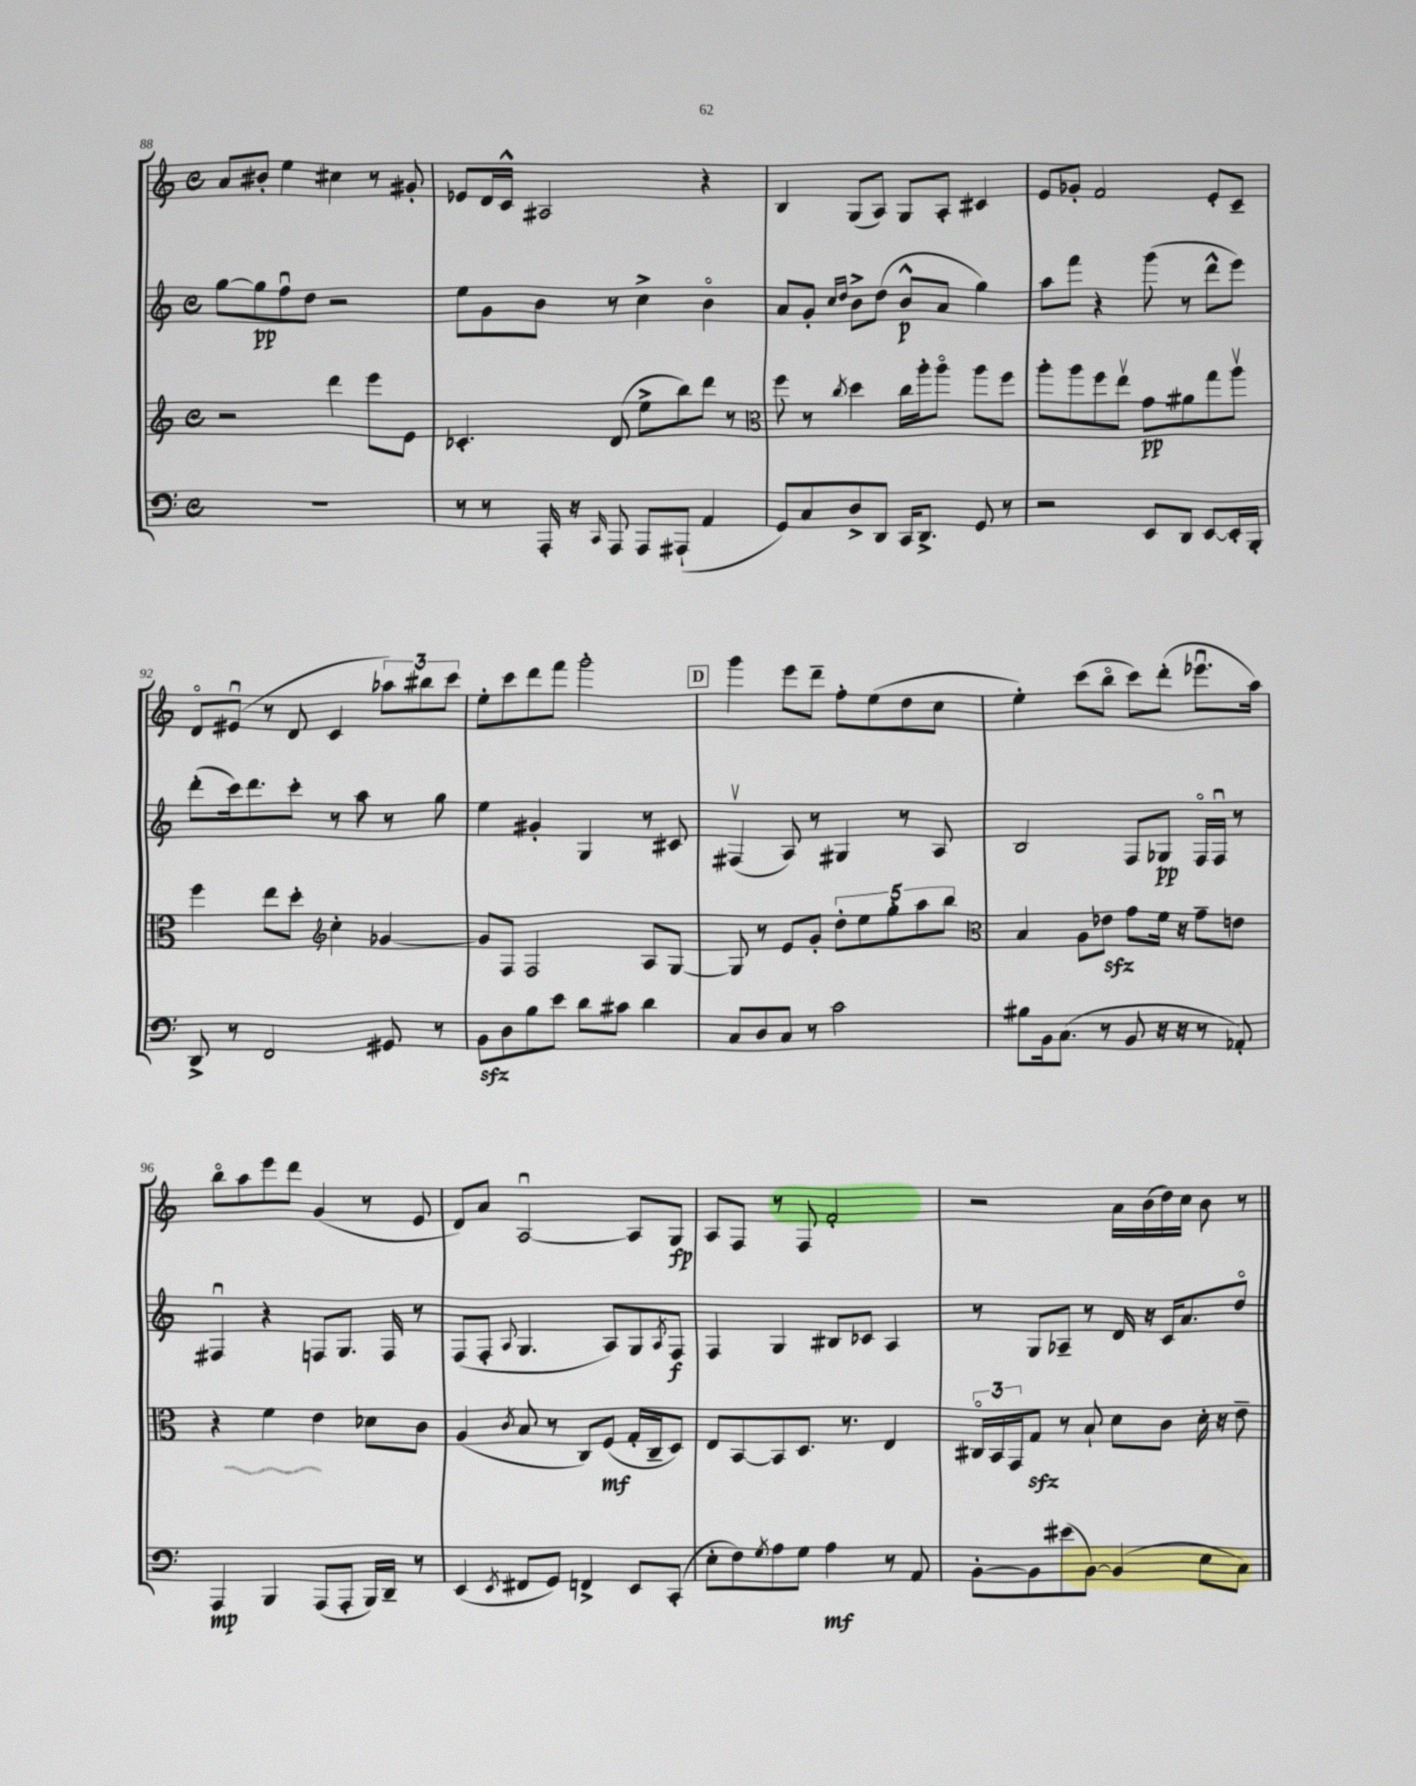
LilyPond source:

<<
\new StaffGroup <<
\new Staff = "s0" {
    \clef treble \key c \major \defaultTimeSignature \time 4/4
    a'8 bis'8-. e''4 cis''4 r8 gis'8-. |
    ees'8 d'16 c'16-^ ais2 r4 |
    b4 g8( a8) g8 a8-. cis'4 |
    e'8 ges'8-. f'2 e'8-. c'8-- |
    d'8\flageolet eis'8\downbow( r8 d'8 c'4 \tuplet 3/2 { aes''8) bis''8 c'''8 } |
    e''8-. c'''8 d'''8 f'''8 g'''2-. |
    \mark \markup { \box "D" } g'''4 e'''8 d'''8-- f''8-. e''8( d''8 c''8 |
    e''4-.) c'''8( b''8\flageolet c'''8) d'''8-.( ees'''8.\downbow a''16) |
    b''8\flageolet a''8 e'''8 d'''8 g'4( r8 e'8 |
    d'8) a'8 a2~\downbow a8 g8\fp |
    a8 f8 r8 f8 f'2-. |
    r2 a'16 b'16( d''16) c''16 b'8 r8 \bar "|." |
}
\new Staff = "s1" {
    \clef treble \key c \major \defaultTimeSignature \time 4/4
    g''8~ g''8\pp f''8\downbow d''8 r2 |
    e''8 g'8 b'8 r8 c''4-> b'4\flageolet |
    a'8 g'8-. \grace { c''16 d''16 } b'8-> d''8( b'8-^\p a'8 g''4) |
    a''8 f'''8 r4 g'''8( r8 d'''8-^ e'''8) |
    d'''8-.( c'''16) d'''8. c'''8-. r8 a''8 r8 g''8 |
    e''4 gis'4-. g4 r8 cis'8 |
    \mark \markup { \box "D" } fis4\upbow( a8) r8 gis4 r8 a8 |
    b2 f8 ges8\pp f16\flageolet f16\downbow r8 |
    fis4\downbow r4 f8 g8. f16 r8 |
    f8( f8-. \appoggiatura { a8 } g4. a8) g8 \acciaccatura { a8 } f8\f |
    f4 g4 bis8 ces'8 a4 |
    r8 g8 aes8-- r8 d'16 r16 c'16 a'8. d''8\flageolet \bar "|." |
}
\new Staff = "s2" {
    \clef treble \key c \major \defaultTimeSignature \time 4/4
    r2 d'''4 e'''8 e'8 |
    ces'4.-. d'8( e''8-> b''8) d'''8 r8 |
    \clef alto f''8 r8 \acciaccatura { c''8 } d''4 c''16 a''16-. a''8\flageolet a''8 f''8 |
    a''8-. a''8 f''8 e''8\upbow g'8\pp ais'8 g''8 a''8\upbow |
    f''4 e''8 d''8-. \clef treble c''4-. ges'4~ |
    ges'8 f8 f2 a8 g8~ |
    \mark \markup { \box "D" } g8 r8 e'8 g'8-. \tuplet 5/4 { d''8-. e''8 g''8-. a''8 b''8 } |
    \clef alto b4 a8 ees'8\sfz g'8 f'16 r16 g'8-- e'8 |
    r4 f'4 e'4 des'8 c'8 |
    a4( \acciaccatura { c'8 } b8 r8 c8) f8\mf( g16-. c16-- d8) |
    e8 b,8~ b,8 d8. r8. e4 |
    \tuplet 3/2 { cis16\flageolet b,16 g,16 } g8\sfz r8 b8-! d'8 c'8 d'16-. r16 e'8-- \bar "|." |
}
\new Staff = "s3" {
    \clef bass \key c \major \defaultTimeSignature \time 4/4
    R1 |
    r8 r8 a,,16-. r16 \grace { c,16 } a,,8 a,,8 ais,,8-!( a,4 |
    g,8) c8 d8-> d,8 c,16 d,8.-> g,8 r8 |
    r2 e,8 d,8 e,8~ e,16-. b,,16-. |
    d,8-> r8 f,2 gis,8 r8 |
    b,8\sfz d8 b8 e'8 d'8 cis'8 d'4 |
    \mark \markup { \box "D" } c8 d8 c8 r8 c'2 |
    bis8 b,16 c8.( r8 b,8 r16 r16 r8 aes,8-.) |
    a,,4\mp b,,4 a,,8( a,,8-. b,,16) d,16-- r8 |
    e,4( \acciaccatura { e,8 } fis,8 g,8) f,4-> e,8 c,8-.( |
    e8-. f8) \acciaccatura { g8 } a8 g8 a4\mf r8 a,8 |
    b,8~-. b,8 eis'8( b,8~) b,4( e8 c8) \bar "|." |
}
>>
>>
\layout { \context { \Score currentBarNumber = #88 } }
